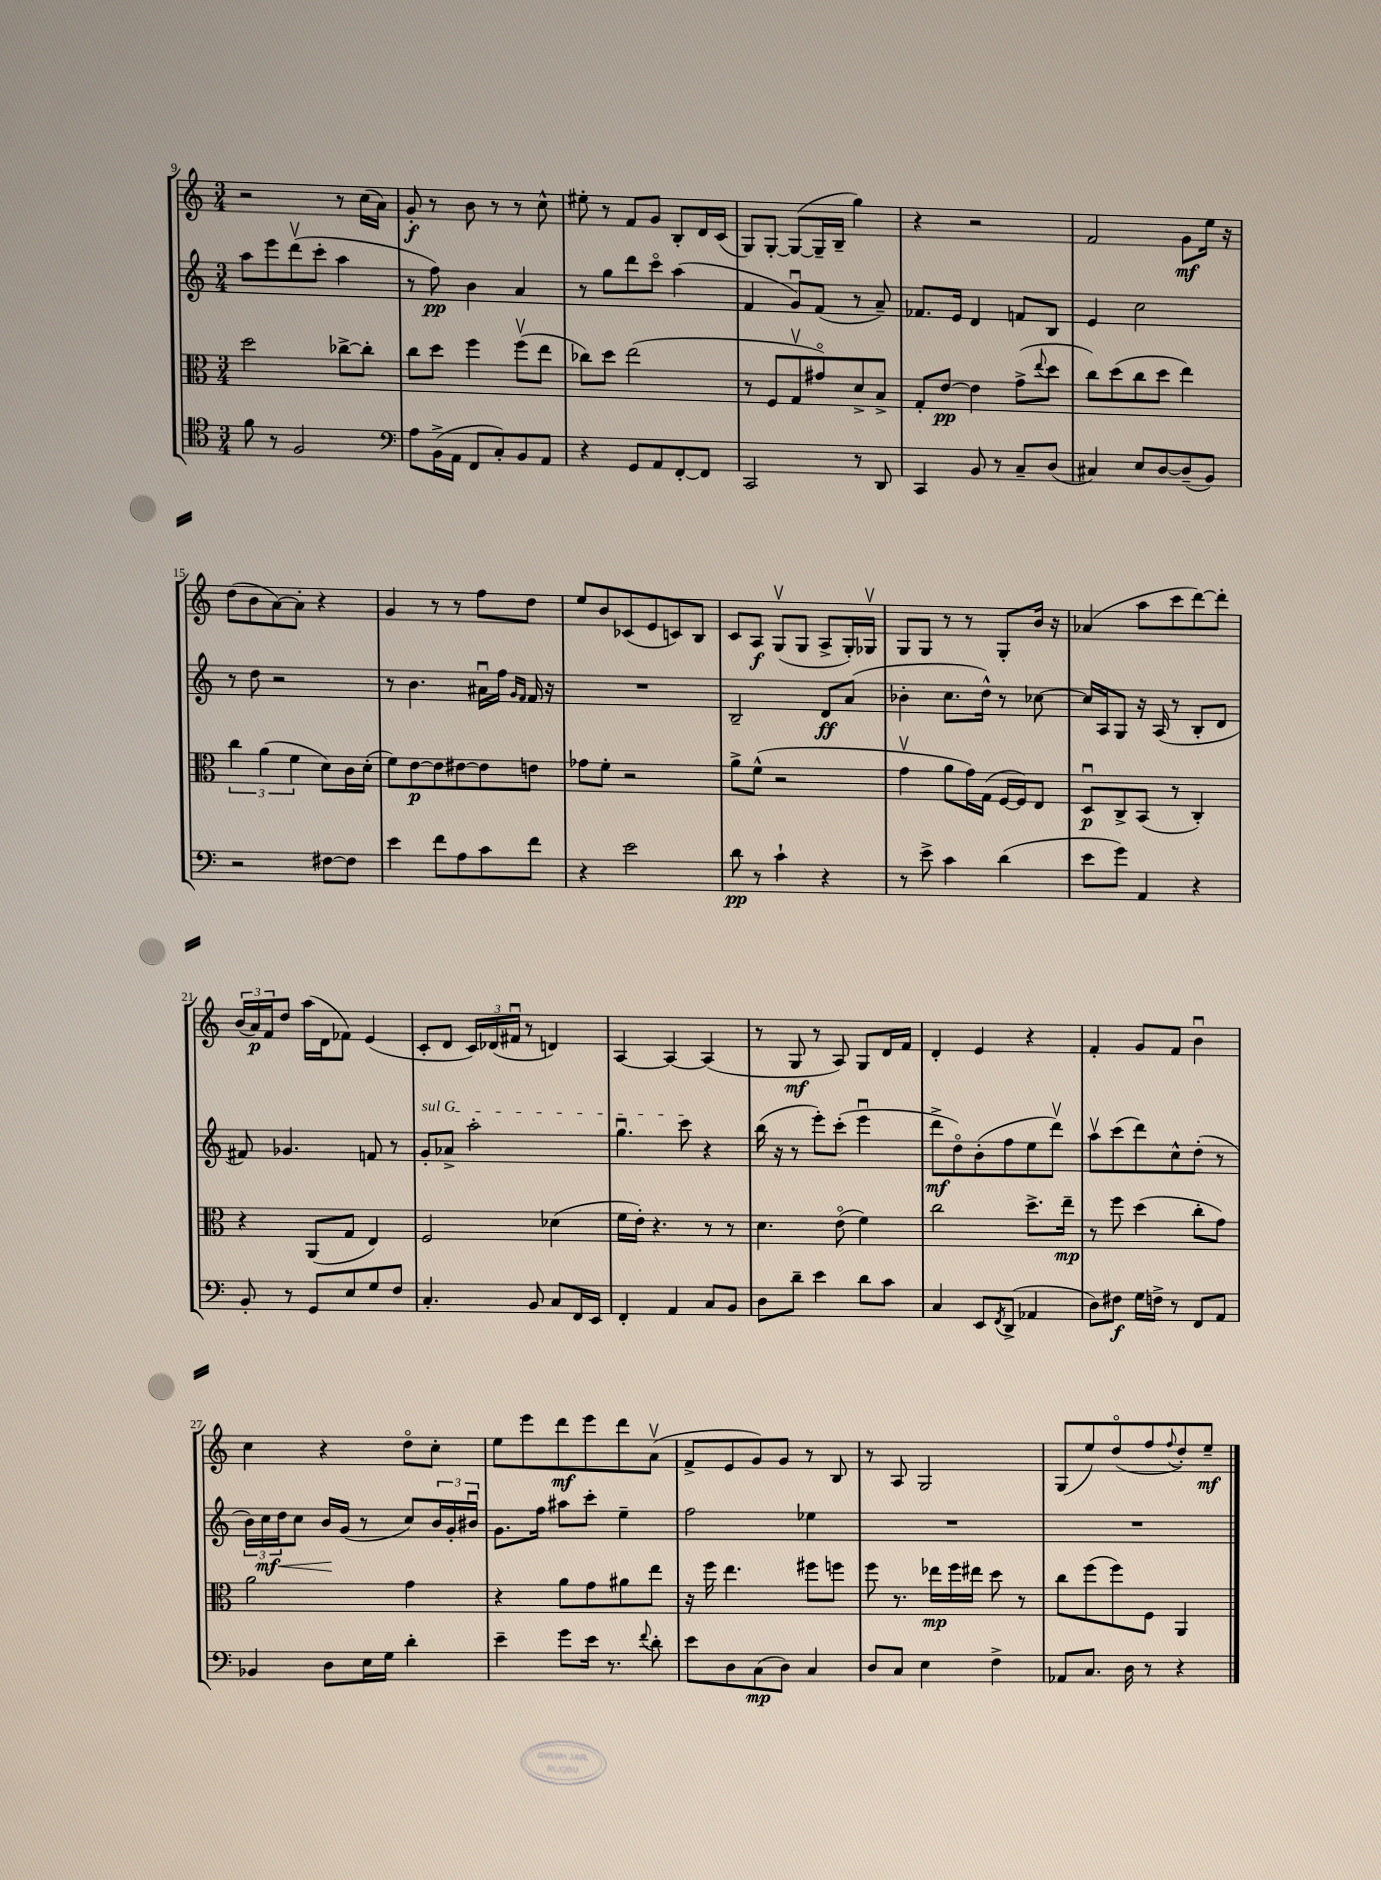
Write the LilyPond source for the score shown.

<<
\new StaffGroup <<
\new Staff = "s0" {
    \clef treble \key c \major \numericTimeSignature \time 3/4
    r2 r8 c''16( a'16) |
    g'8-.\f r8 b'8 r8 r8 c''8-^ |
    eis''8-. r8 f'8 g'8 b8-. d'16 c'16( |
    g8) g8~-. g8~( g16-- b16-- g''4) |
    r4 r2 |
    f'2 g'8\mf e''16 r16 |
    d''8( b'8 a'8~) a'8-. r4 |
    g'4 r8 r8 f''8 d''8 |
    e''8 b'8 ces'8( e'8 c'8) b8 |
    c'8 a8\f g8\upbow( g8 a8-> g16-.) ges16\upbow |
    g8 g8 r8 r8 g8-. b'16 r16 |
    aes'4( a''8 c'''8 d'''8~) d'''8-. |
    \tuplet 3/2 { b'16( a'16\p) f'16 } d''8 a''16( d'16 fes'8) e'4( |
    c'8-. d'8 \tuplet 3/2 { c'16) des'16( fis'16\downbow } r8 d'4) |
    a4~ a4~ a4( |
    r8 g8\mf r8 a8) g8 d'16 f'16 |
    d'4-. e'4 r4 |
    f'4-. g'8 f'8 b'4\downbow |
    c''4 r4 d''8\flageolet c''8-. |
    e''8 e'''8 d'''8\mf e'''8 d'''8 a'8\upbow( |
    f'8-> e'8 g'8) g'8 r8 b8 |
    r8 a8 g2 |
    g8( e''8) d''8\flageolet( f''8 \appoggiatura { f''8 } d''8-.) e''8--\mf \bar "|." |
}
\new Staff = "s1" {
    \clef treble \key c \major \numericTimeSignature \time 3/4
    a''8 e'''8 d'''8\upbow( c'''8-. a''4 |
    r8 f''8\pp) b'4 a'4 |
    r8 g''8 d'''8 c'''8\flageolet a''4( |
    f'4 g'8\downbow) f'8( r8 a'8--) |
    fes'8. e'16 d'4 f'8 b8 |
    e'4 c''2 |
    r8 d''8 r2 |
    r8 b'4. ais'16\downbow f''16 \grace { g'16 f'16 } f'16 r16 |
    R2. |
    b2-- d'8\ff a'8( |
    bes'4-. c''8. d''16-^) r8 ces''8~ |
    ces''16 a16 g8 r16 a16( r8 b8-. d'8 |
    fis'8) ges'4. f'8 r8 |
    \once \override TextSpanner.bound-details.left.text = \markup { \italic "sul G" } g'8-.\startTextSpan aes'8-> a''2-. |
    g''4.\downbow c'''8\stopTextSpan r4 |
    b''16( r16 r8 e'''8-.) c'''8-.( e'''4\downbow |
    d'''8->\mf d''8\flageolet) b'8-.( f''8 e''8 d'''8\upbow) |
    a''8\upbow c'''8( d'''8) c''8-^ d''8-.( r8 |
    \tuplet 3/2 { b'16) c''16\mf d''16\< } c''8 b'16\! g'16( r8 c''8) \tuplet 3/2 { b'16 g'16-. bis'16\downbow } |
    g'8. f''16 ais''8 c'''8-. e''4-- |
    f''2 ees''4 |
    R2. |
    R2. \bar "|." |
}
\new Staff = "s2" {
    \clef alto \key c \major \numericTimeSignature \time 3/4
    d''2 ces''8~-> ces''8-. |
    c''8 d''8 f''4 f''8\upbow( e''8 |
    ces''8) d''8 e''2( |
    r8 f8 g8\upbow gis'8\flageolet) d'8-> b8-> |
    g8-. e'8~\pp e'4 g'8->( \appoggiatura { e''8 } d''8 |
    c''8) d''8( c''8 d''8 e''4) |
    \tuplet 3/2 { c''4 a'4( f'4 } d'8) c'16 d'16-.( |
    f'8) e'8~\p e'8 eis'8~ eis'8 e'8 |
    ges'8 f'8-. r2 |
    a'8-> f'8-^( r2 |
    g'4\upbow a'8 g'16) g16( f16~ f16) e8 |
    d8\downbow\p c8-> b,8( r8 c4-.) |
    r4 a,8( g8 e4) |
    f2 des'4( |
    f'16 e'16-.) r4. r8 r8 |
    d'4. e'8\flageolet( f'4) |
    c''2 d''8.-> e''16--\mp |
    r8 f''8 d''4( c''8-. g'8) |
    a'2 g'4 |
    r4 a'8 g'8 ais'8 e''8 |
    r16 f''16 e''4. fis''8 f''8 |
    f''8 r8. ees''16\mp f''16 eis''16 d''8 r8 |
    c''8 f''8( f''8) f8 a,4 \bar "|." |
}
\new Staff = "s3" {
    \clef tenor \key c \major \numericTimeSignature \time 3/4
    f'8 r8 f2 |
    \clef bass a8 b,16->( a,16 f,8 c8-.) b,8 a,8 |
    r4 g,8 a,8 f,8~-. f,8 |
    c,2 r8 d,8 |
    c,4 b,8 r8 c8-- d8( |
    cis4) e8 d8~ d8--( b,8) |
    r2 fis8~ fis8 |
    e'4 f'8 a8 c'8 f'8 |
    r4 e'2 |
    d'8\pp r8 c'4-! r4 |
    r8 e'8-> c'4 d'4( |
    e'8 g'8) a,4 r4 |
    b,8-. r8 g,8 e8 g8 f8 |
    c4.-. b,8 c8 f,16 e,16 |
    f,4-. a,4 c8 b,8 |
    d8 d'8-- e'4 d'8 c'8 |
    c4 e,8 \acciaccatura { f,8 } d,8->( aes,4 |
    d8) fis8\f g16 f16-> r8 f,8 a,8 |
    bes,4 d8 e16 g16 d'4-. |
    e'4-- g'8 e'16 r8. \appoggiatura { f'8 } d'8-. |
    e'8 d8 c8\mp( d8) c4 |
    d8 c8 e4 f4-> |
    aes,8 c8. d16 r8 r4 \bar "|." |
}
>>
>>
\layout { \context { \Score currentBarNumber = #9 } }
